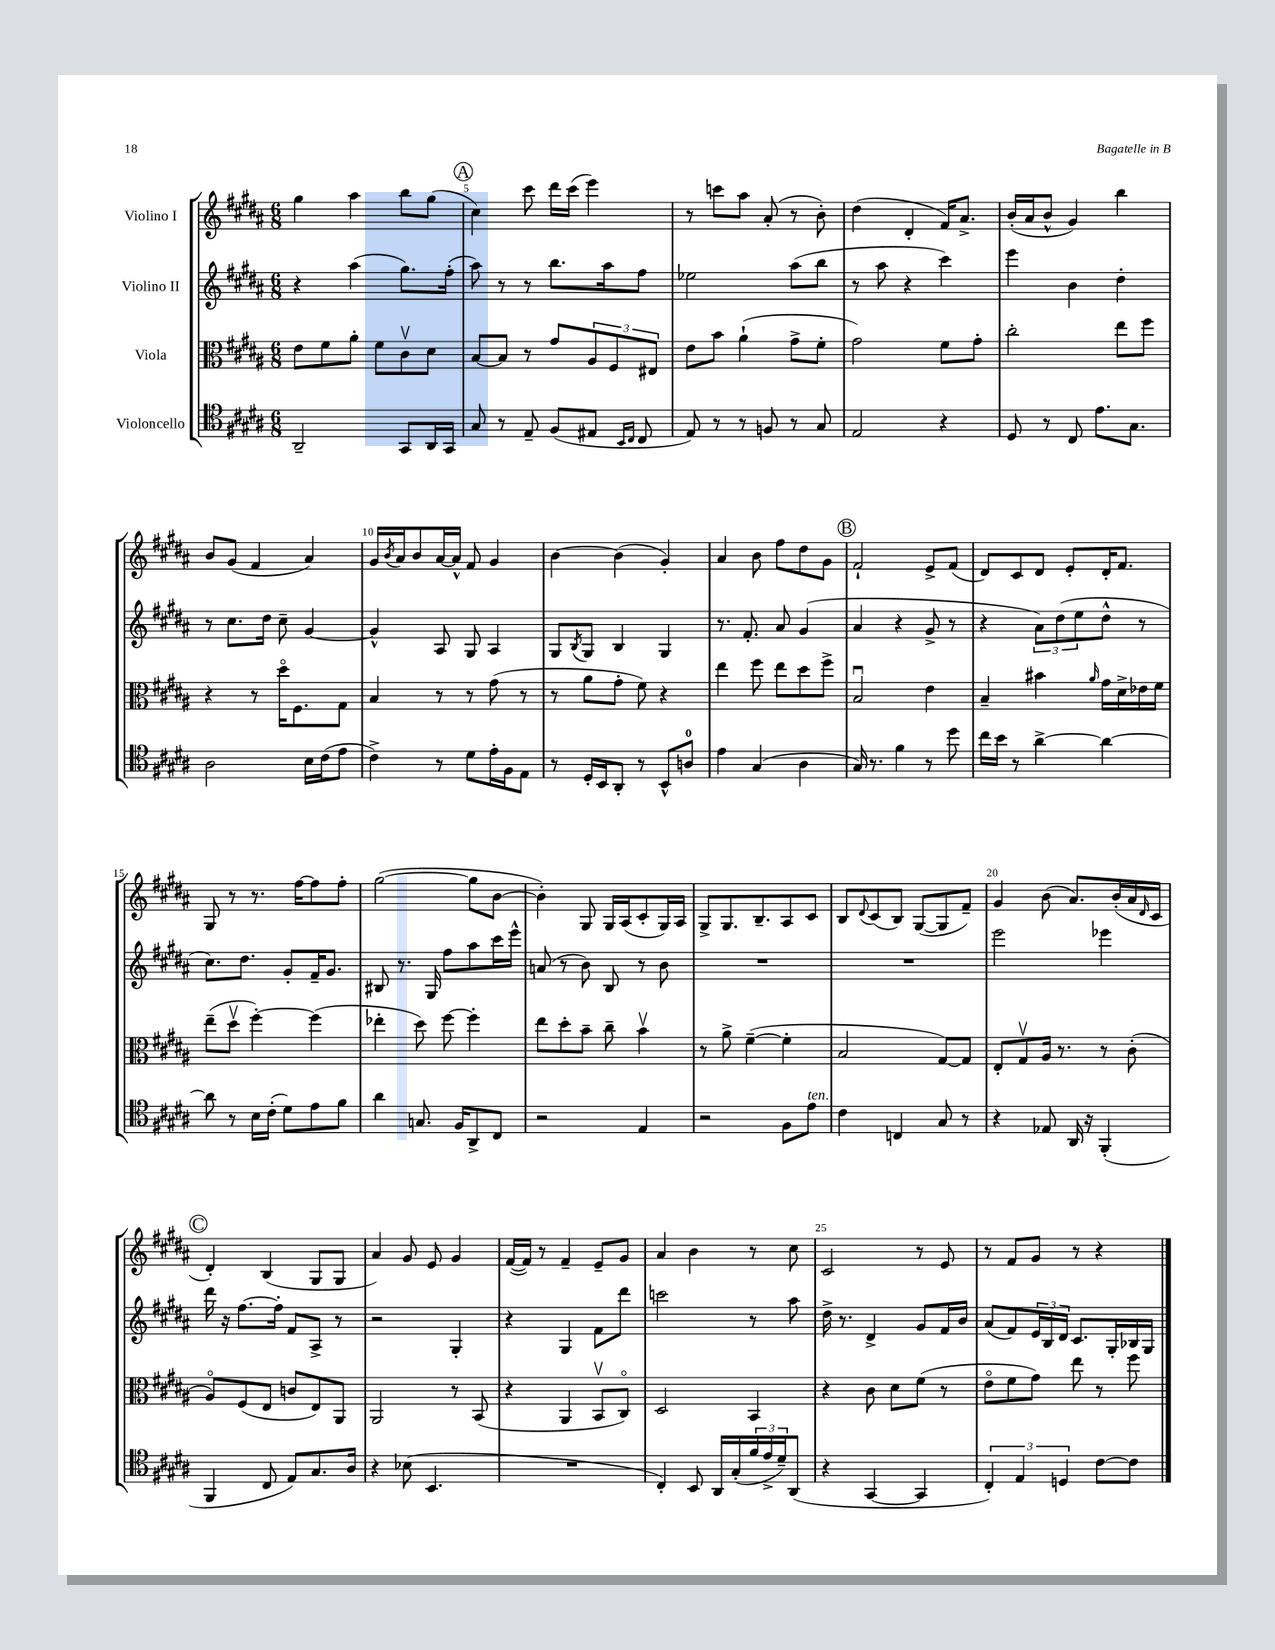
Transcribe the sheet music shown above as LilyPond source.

<<
\new StaffGroup <<
\new Staff = "s0" \with { instrumentName = "Violino I" } {
    \clef treble \key b \major \numericTimeSignature \time 6/8
    gis''4 ais''4 b''8 gis''8( |
    \mark \markup { \circle "A" } cis''4) cis'''8 dis'''16 cis'''16( e'''4) |
    r8 c'''8 ais''8 ais'8-.( r8 b'8-.) |
    dis''4( dis'4-. fis'16) ais'8.-> |
    b'16-.( ais'16 b'8-^ gis'4) b''4 |
    b'8 gis'8( fis'4 ais'4) |
    gis'16 \acciaccatura { b'8 } ais'16 b'8 ais'16~ ais'16-^ fis'8 gis'4 |
    b'4~ b'4( gis'4-.) |
    ais'4 b'8 fis''8 dis''8 gis'8 |
    \mark \markup { \circle "B" } fis'2-! e'8-> fis'8( |
    dis'8) cis'8 dis'8 e'8-. dis'16-. fis'8. |
    gis8 r8 r8. fis''16~ fis''8 fis''8-. |
    gis''2~( gis''8 b'8~ |
    b'4-.) gis8 gis16 ais16( cis'8-. gis16) ais16 |
    gis8-> gis8. b8.-- ais8 cis'8 |
    b8 \appoggiatura { dis'8 } cis'8( b8) gis8~( gis8 fis'8--) |
    gis'4 b'8( ais'8.) b'16-.( ais'16 \grace { dis'16 } cis'16 |
    \mark \markup { \circle "C" } dis'4-.) b4( gis8 gis8 |
    ais'4) gis'8 e'8 gis'4 |
    fis'16~( fis'16) r8 fis'4-- e'8-- gis'8 |
    ais'4 b'4 r8 cis''8 |
    cis'2 r8 e'8 |
    r8 fis'8 gis'8 r8 r4 \bar "|." |
}
\new Staff = "s1" \with { instrumentName = "Violino II" } {
    \clef treble \key b \major \numericTimeSignature \time 6/8
    r4 ais''4( gis''8.) fis''16-.( |
    \mark \markup { \circle "A" } ais''8) r8 r8 b''8. ais''16 fis''8 |
    ees''2 ais''8( b''8 |
    r8 ais''8 r4 cis'''4) |
    e'''4 b'4 dis''4-. |
    r8 cis''8. dis''16 cis''8-- gis'4~ |
    gis'4-^ ais8 gis8 ais4 |
    gis8 \acciaccatura { b8 } gis8 b4 gis4 |
    r8. fis'8.-. ais'8 gis'4( |
    \mark \markup { \circle "B" } ais'4 r4 gis'8-> r8 |
    r4 \tuplet 3/2 { ais'8) dis''8( e''8 } dis''8-^ r8 |
    cis''8.) dis''8. gis'8-. fis'16-- gis'8. |
    bis8 r8. gis16 fis''8 ais''8 cis'''16 e'''16-^ |
    a'8( r8 b'8) b8 r8 b'8 |
    R2. |
    R2. |
    e'''2 ees'''4 |
    \mark \markup { \circle "C" } dis'''16 r16 fis''8.~ fis''16-. fis'8 ais8-> r8 |
    r2 gis4-. |
    r4 gis4 fis'8 dis'''8 |
    c'''2 r8 ais''8 |
    dis''16-> r8. dis'4-> gis'8 fis'16 b'16 |
    ais'8( fis'8) \tuplet 3/2 { e'16 b16 dis'16 } cis'8. gis16-. bes16 gis16 \bar "|." |
}
\new Staff = "s2" \with { instrumentName = "Viola" } {
    \clef alto \key b \major \numericTimeSignature \time 6/8
    e'8 fis'8 ais'8-. fis'8 cis'8\upbow dis'8 |
    \mark \markup { \circle "A" } b8~ b8 r8 gis'8 \tuplet 3/2 { ais8 fis8 eis8 } |
    e'8 b'8 ais'4-!( gis'8-> fis'8-. |
    gis'2) fis'8 gis'8-. |
    cis''2-. e''8 fis''8 |
    r4 r8 dis''16\flageolet fis8. gis8 |
    b4 r8 r8 gis'8( r8 |
    r8 ais'8 gis'8-. fis'8) r4 |
    e''4 fis''8 e''8 dis''8 fis''8-> |
    \mark \markup { \circle "B" } b2\downbow e'4 |
    b4-- bis'4 \grace { ais'16 } gis'16 dis'16-> ees'16 fis'16 |
    e''8--( dis''8\upbow fis''4~-.) fis''4( |
    ees''4-. dis''8) fis''8~ fis''4-. |
    e''8 dis''8-. b'8-- cis''8-- b'4\upbow |
    r8 ais'8-> fis'4~--( fis'4-. |
    b2 gis8~) gis8 |
    e8-. gis8\upbow ais16 r8. r8 cis'8-.( |
    \mark \markup { \circle "C" } ais8\flageolet) fis8( e8 c'8 e8) ais,8 |
    ais,2 r8 b,8( |
    r4 ais,4 b,8\upbow cis8\flageolet) |
    dis2 b,4 |
    r4 cis'8 dis'8 fis'8( r8 |
    e'8\flageolet fis'8 gis'8) e''8 r8 fis''8 \bar "|." |
}
\new Staff = "s3" \with { instrumentName = "Violoncello" } {
    \clef tenor \key b \major \numericTimeSignature \time 6/8
    ais,2-- gis,8 ais,16 gis,16 |
    \mark \markup { \circle "A" } gis8 r8 e8-- fis8( eis8 \grace { b,16 cis16 } cis8 |
    e8) r8 r8 f8 r8 gis8 |
    e2 r4 |
    dis8 r8 cis8 e'8. gis8. |
    ais2 b16 cis'16( e'8 |
    cis'4->) r8 dis'8 e'16-. fis16 e8 |
    r8 dis16-. b,16 ais,8-. r8 b,8-^ a8-0 |
    e'4 gis4( ais4 |
    \mark \markup { \circle "B" } gis16) r8. fis'4 r8 dis''8 |
    cis''16 b'16 r8 ais'4~-> ais'4~ |
    ais'8 r8 b16 cis'16-.( dis'8) e'8 fis'8 |
    ais'4 g8. fis16 ais,8-> cis8 |
    r2 e4 |
    r2 fis8 e'8^\markup { \italic "ten." } |
    cis'4 c4 gis8 r8 |
    r4 ees8 ais,16 r16 fis,4-.( |
    \mark \markup { \circle "C" } fis,4 cis8 e8) gis8. ais16 |
    r4 bes8( b,4. |
    R2. |
    cis4-.) b,8 ais,16 gis16-.( \tuplet 3/2 { fis'16 e'16-> dis'16--) } ais,8( |
    r4 gis,4~ gis,4 |
    \tuplet 3/2 { cis4-.) e4 d4 } cis'8~ cis'8 \bar "|." |
}
>>
>>
\layout { \context { \Score currentBarNumber = #4 \override BarNumber.break-visibility = ##(#f #t #t) barNumberVisibility = #(every-nth-bar-number-visible 5) } }
